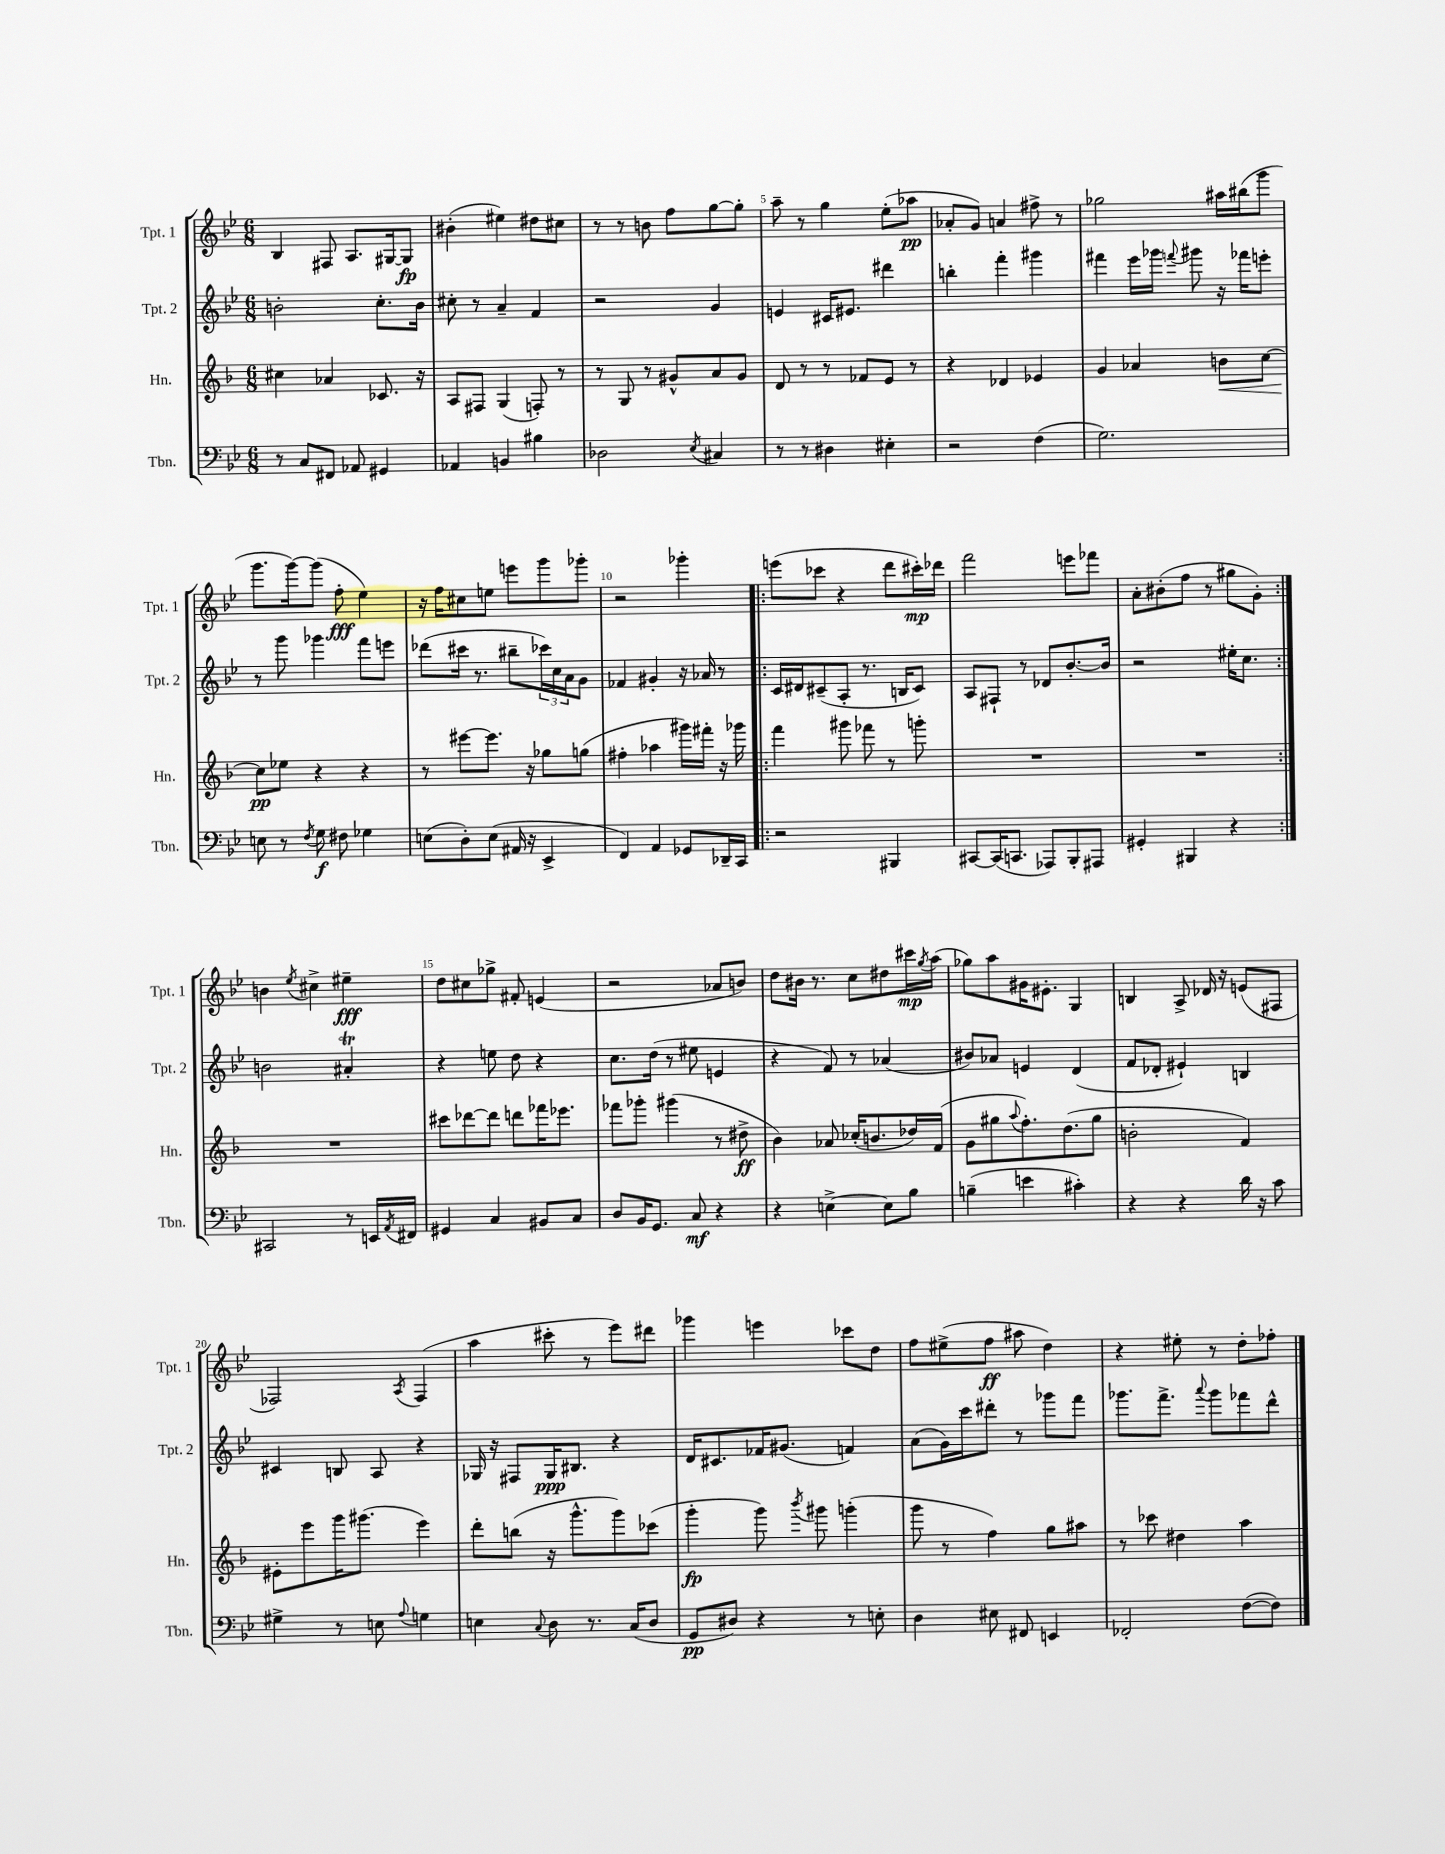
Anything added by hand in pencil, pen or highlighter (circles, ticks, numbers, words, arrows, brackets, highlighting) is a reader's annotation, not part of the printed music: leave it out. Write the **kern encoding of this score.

**kern	**kern	**kern	**kern
*staff4	*staff3	*staff2	*staff1
*clefF4	*clefG2	*clefG2	*clefG2
*k[b-e-]	*k[b-]	*k[b-e-]	*k[b-e-]
*M6/8	*M6/8	*M6/8	*M6/8
8r	4cc#	2b'	4B-
8C	.	.	.
8FF#	4a-	.	8F#
8AA-	.	.	8.A
4GG#	8.c-	8.cc'	.
.	.	.	[16G#
.	.	.	8G#]
.	16r	16b	.
=	=	=	=
4AA-	8A	8cc#'	(4b#'
.	8F#	8r	.
4BB	(4G	4a~	4ee#)
4B#	8F')	4f	8dd#
.	8r	.	8cc#
=	=	=	=
2D-	8r	2r	8r
.	8G	.	8r
.	8r	.	8b
.	8g#^^	.	8ff
8qE-	.	.	.
4C#	8a	4g	[8gg
.	8g#	.	8gg']
=	=	=	=
8r	8d	4e	8aa~
8r	8r	.	8r
4D#	8r	16c#	4gg
.	.	8.e#	.
.	8f-	.	.
4E#'	8e	4ddd#	(8ee-'
.	8r	.	8aa-
=	=	=	=
2r	4r	4bb'	8a-'
.	.	.	8g)
.	4d-	4fff'	4a
(4F	4e-	4ggg#	8ff#^
.	.	.	8r
=	=	=	=
2.G)	4g	4fff#	2gg-
.	4a-	16eee-	.
.	.	16ggg-	.
.	.	8qqfff	.
.	.	8ggg#	.
.	8b	16r	16aa#
.	.	16fff-	(16bb#
.	[8cc	8eee'	8ggg
=	=	=	=
8E	8cc]	8r	8.ggg
8r	8ee-	8ggg	.
.	.	.	[16ggg)
8qF	.	.	.
8G	4r	4ggg-	(8ggg]
8F#	.	.	8ff'
4G-	4r	8fff	4ee-)
.	.	8eee	.
=	=	=	=
(8E	8r	(8ddd-	16r
.	.	.	16ff
8D')	[8eee#	16ccc#	8cc#
.	.	8.r	.
(8E	8.eee#]	.	8ee
16AA#	.	8bb#~	8eee
16r	16r	.	.
4EE-^	8gg-	24ccc-)	8ggg
.	.	24cc	.
.	.	24a	.
.	(8gg	8g	8ggg-'
=	=	=	=
4FF)	4ff#'	4f-	2r
4AA	4aa-	4g#'	.
8GG-	16ggg#)	16r	4ggg-'
.	16fff#'	16a-	.
16DD-~	16r	8r	.
16CC	16ggg-	.	.
=!|:	=!|:	=!|:	=!|:
2r	4fff	16c	(8eee
.	.	16d#	.
.	.	(8c#~	8ccc-
.	8ggg#	8A'	4r
.	8fff-	8.r	.
4BBB#	8r	.	8ddd
.	.	16B	.
.	8ggg'	8c#)	16ccc#')
.	.	.	16ddd-
=	=	=	=
[8CC#	2.r	8A	2fff
(16CC#]	.	8F#`	.
8.CC	.	.	.
.	.	8r	.
8AAA-)	.	8d-	.
8BBB-'	.	[8.b-'	8eee
8AAA#	.	.	8fff-
.	.	16b-]	.
=	=	=	=
4GG#'	2.r	2r	8a'
.	.	.	(8b#'
4BBB#	.	.	8ff
.	.	.	8r
4r	.	16ee#'	8gg#
.	.	8.cc	.
.	.	.	8g')
=:|!	=:|!	=:|!	=:|!
2CC#	2.r	2b	4b
.	.	.	8qee-
.	.	.	4cc#^
8r	.	4a#'	4ee#~
16EE	.	.	.
8qAA	.	.	.
16FF#	.	.	.
=	=	=	=
4GG#	8ccc#	4r	8dd
.	[8ddd-	.	8cc#
4C	8ddd-]	8ee	8gg-^
.	8ddd	8dd	8f#'
8BB#	16fff-	4r	(4e
.	8.eee-	.	.
8C	.	.	.
=	=	=	=
8D	8fff-	8.cc	2r
16BB-	8ggg-'	.	.
8.GG	.	(16dd	.
.	(4ggg#	8r	.
8C	.	8ee#	.
4r	8r	4e	8a-
.	8dd#^	.	8b)
=	=	=	=
4r	4b-)	4r	8dd
.	.	.	16b#
.	.	.	8.r
[4E^	8a-	8f)	.
.	(16cc-'	8r	8cc
.	8.b	.	.
8E]	.	(4a-	8dd#
8B-	16dd-)	.	16ccc#
.	.	.	8qgg
.	(16f	.	(16aa
=	=	=	=
(4B~	8g	8b#)	8gg-)
.	8gg#	8a-	8aa
.	8qqaa	.	.
4e	8.ff')	4e	16g#
.	.	.	8.e#'
.	(8.dd	.	.
4c#')	.	(4d	4G
.	8gg#	.	.
=	=	=	=
4r	2b'	8f	4B
.	.	8d-'	.
4r	.	4e#`)	8A^
.	.	.	16d-
.	.	.	16r
16d	4f)	4B	(8e
16r	.	.	.
8c	.	.	8F#
=	=	=	=
4G#^	8e#'	4c#	2F-)
.	8eee	.	.
8r	16ggg	8B	.
.	(8.ggg#	.	.
8E	.	8A	.
8qqA	.	.	8qA
4G	4eee)	4r	(4F-
=	=	=	=
4E	8ddd'	16G-	4aa
.	.	16r	.
.	(8bb	8F#	.
8qqC	.	.	.
8D	16r	16G-	8ccc#'
.	8.ggg^^	8.B#	.
8.r	.	.	8r
.	8ggg)	4r	8eee-)
(16C	.	.	.
8D	(8ccc-	.	8ddd#
=	=	=	=
8GG	4ggg'	16d	4ggg-
.	.	8.c#	.
8D#)	.	.	.
4r	8ggg)	16f-	4eee
.	.	(8.g#	.
.	8qbbb-	.	.
.	8ggg#	.	.
8r	(4ggg'	4f)	8ccc-
8E'	.	.	8dd
=	=	=	=
4D	8ggg	(8a	8ff
.	8r	16g)	(8ee#^
.	.	16ccc	.
8E#	4ff)	8ddd#'	8ff
8FF#	.	8r	8aa#
4EE	8gg	8ggg-	4dd)
.	8aa#	8fff	.
=	=	=	=
2FF-'	8r	8.ggg-	4r
.	8ccc-	.	.
.	.	8.fff^	.
.	4dd#	.	8ee#'
.	.	8qqaaa	.
.	.	8ggg-	8r
([8F	4aa	8fff-	8dd'
8F])	.	8ddd^^	8ff-'
==	==	==	==
*-	*-	*-	*-
